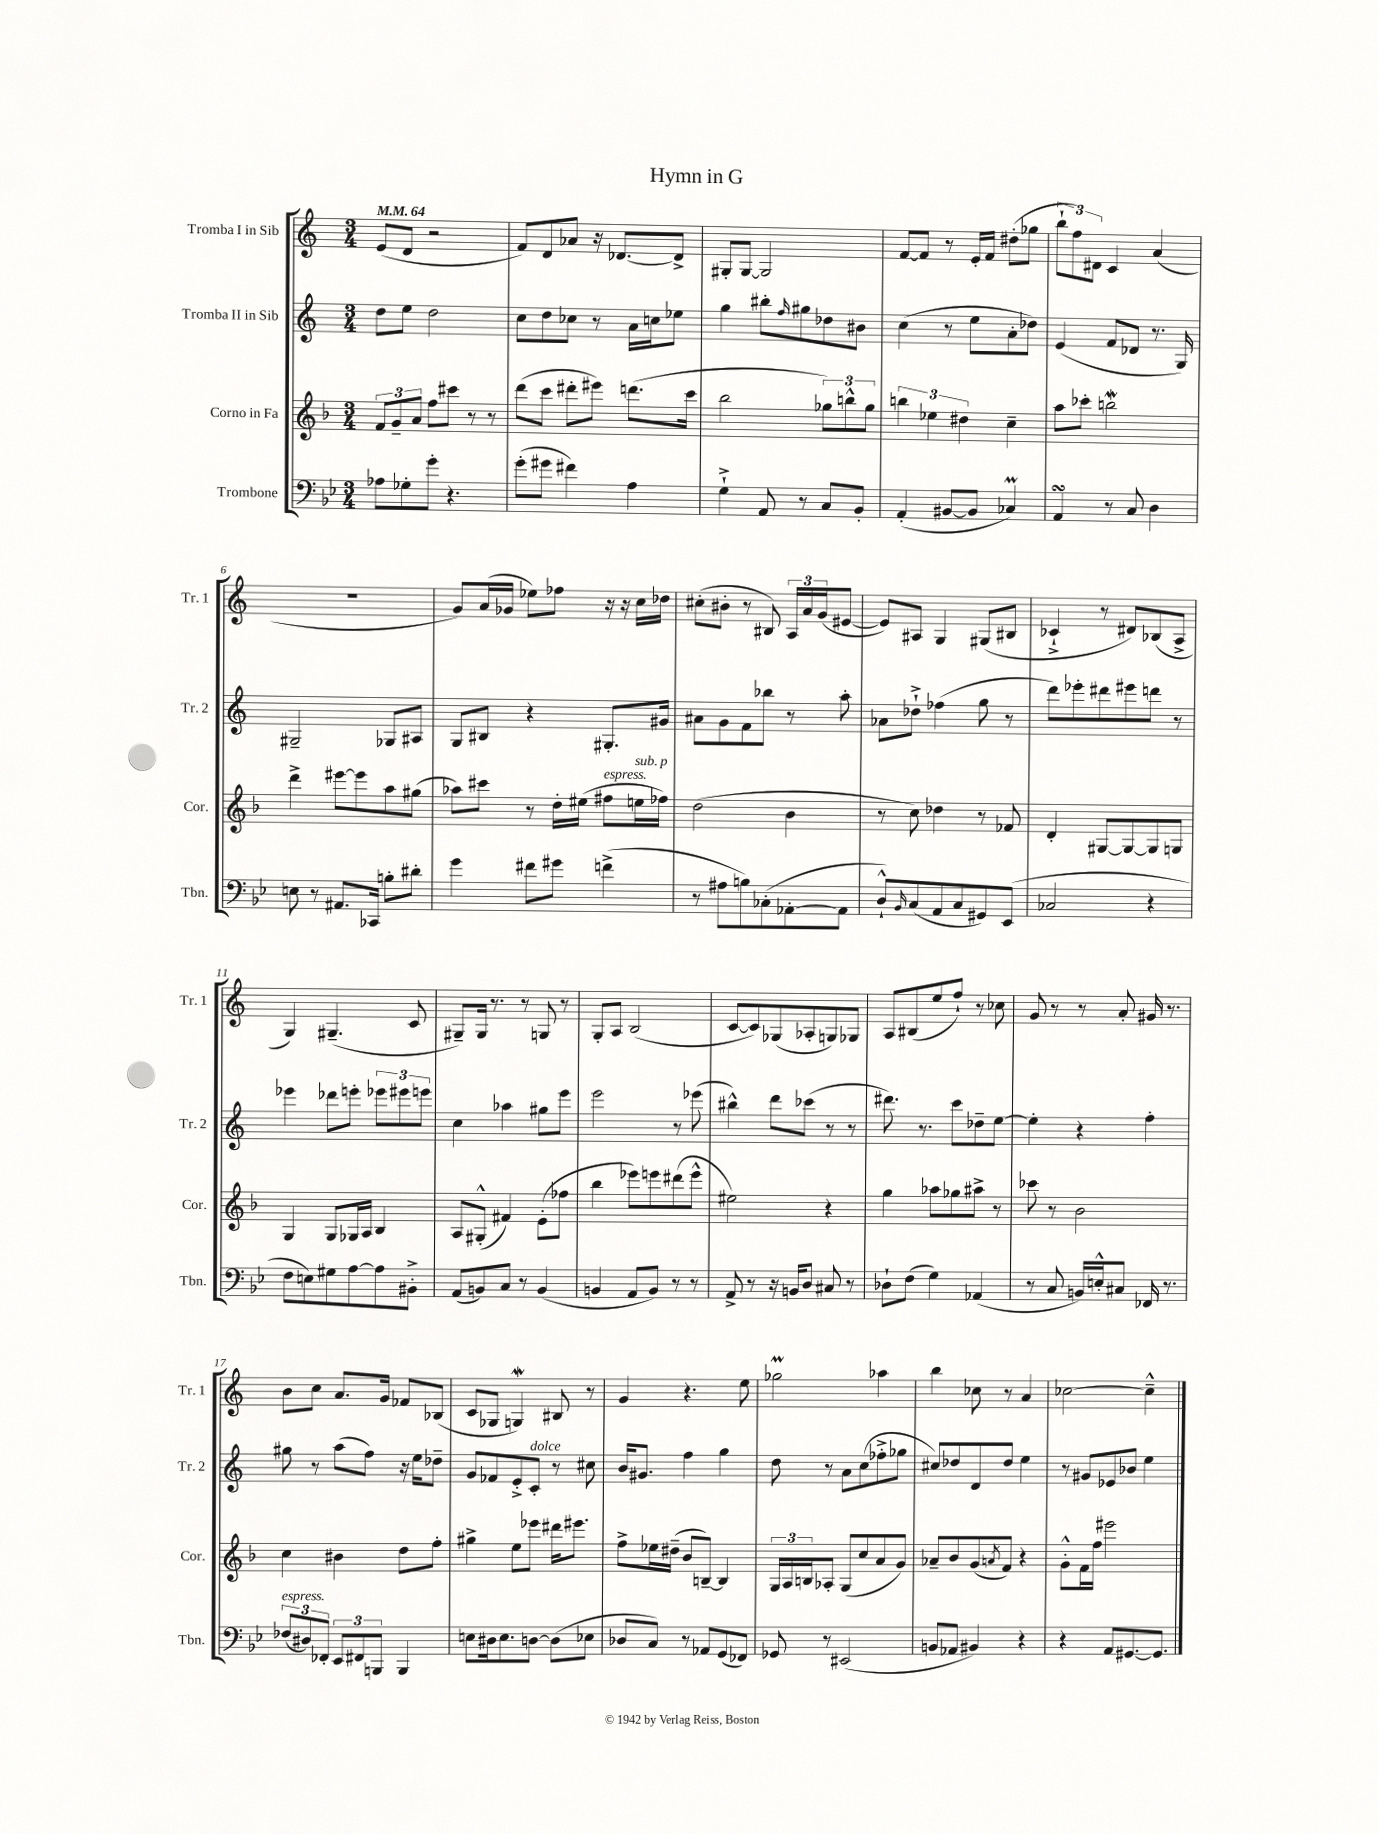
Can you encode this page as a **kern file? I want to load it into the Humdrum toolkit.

**kern	**kern	**kern	**kern
*part4	*part3	*part2	*part1
*staff4	*staff3	*staff2	*staff1
*I"Trombone	*I"Corno in Fa	*I"Tromba II in Sib	*I"Tromba I in Sib
*I'Tbn.	*I'Cor.	*I'Tr. 2	*I'Tr. 1
*clefF4	*clefG2	*clefG2	*clefG2
*k[b-e-]	*k[b-]	*k[]	*k[]
*M3/4	*M3/4	*M3/4	*M3/4
*MM64	*MM64	*MM64	*MM64
=1	=1	=1	=1
8A-X\L	12f/L	8dd\L	(8e/L
.	12g~/	.	.
8G-X'\	.	8ee\J	8d/J
.	12a/J	.	.
8g'\J	8ff\L	2dd\	2r
4.r	8ccc#X\J	.	.
.	8r	.	.
.	8r	.	.
=2	=2	=2	=2
(8g'\L	(8ddd\L	8cc\L	8f/L)
8g#X\J	8ccc\J	8dd\	8d/
4f#X\)	8ddd#X'\L	8cc-X\J	8a-X/J
.	8eee#X\J)	8r	16r
.	.	.	[8.d-X/L
4A\	(8.dddn\L	16a\LL	.
.	.	16ccn\J	.
.	.	8ee-X\J	8d-^/J]
.	16ccc\Jk	.	.
=3	=3	=3	=3
4G`^\	2bb-\	4gg\	8G#X'/L
.	.	.	[8G#/J
8AA/	.	8bb#X'\L	2G#/]
.	.	16qqff/	.
8r	.	8gg#X\	.
8C/L	12gg-X\L)	8dd-X\	.
.	12bbn^^\	.	.
8BB-'/J	.	8b#X\J	.
.	12gg-\J	.	.
=4	=4	=4	=4
(4AA'/	6bbn\	(4cc\	[8f/L
.	.	.	8f/J]
.	6ee-X\	.	.
[8BB#X/L	.	8r	8r
.	6dd#X\	.	.
8BB#/J]	.	8ee\L	16e'/LL
.	.	.	16f/JJ
4C-XM/)	4cc~\	8a'\	(8dd#X'\L
.	.	8dd-X\J)	8gg-X\J
=5	=5	=5	=5
4AAsSsS/	8aa\L	(4e/	12bb`\L
.	.	.	12ff\)
.	8ccc-X'\J	.	.
.	.	.	12d#X\J
8r	2bbnW\	8f/L	4c/
8C/	.	8d-X/J	.
4D\	.	8.r	(4a/
.	.	16G/)	.
!!LO:LB:g=z
=6	=6	=6	=6
8En\	4ddd^\	2G#X~/	2.r
8r	.	.	.
8.AA#X/L	[8eee#X\L	.	.
.	8eee#\]	.	.
16CC-X/Jk	.	.	.
8Bn'\L	8aa\	8G-X/L	.
8d#X'\J	(8gg#X\J	8A#X/J	.
=7	=7	=7	=7
4g\	8aa-X\L)	8G/L	8g/L)
.	8ccc#X\J	8B#X/J	(16a/L
.	.	.	16g-X/JJ
8f#X\L	8r	4r	8ee-X\L)
8g#X\J	16dd'\LL	.	8ff-X\J
.	(16ee#X\JJ	.	.
!	!LO:TX:a:i:t=espress.	!	!
(4fn^\	8ff#X\L	8.G#X'/L	16r
.	.	.	16r
!	!LO:TX:a:i:t=sub. p	!	!
.	16een\L	.	16cc\LL
.	16ff-X\JJ)	16g#X/Jk	16dd-X\JJ
=8	=8	=8	=8
8r	(2dd\	8a#X\L	(8cc#X'\L
8A#X\L	.	8g\	8b#X'\J
8Bn\)	.	8f\	8r
(8C-X'\	.	8bb-X\J	8B#X/)
[8AA-X'\	4b-\	8r	24A/LL
.	.	.	24a/
.	.	.	(24g/J
8AA-\J]	.	8aa'\	[8e#X/J
=9	=9	=9	=9
8D`^^/L)	8r	8a-X\L	8e#/L])
16qqBB-/	.	.	.
(8C/	8cc\)	8dd-X`^\J	8A#X/J
8AA/	4dd-X\	(4ff-X\	4G/
8C/	.	.	.
8GG#X/)	8r	8gg\	(8G#X/L
(8EE-/J	8f-X/	8r	8B#X/J
=10	=10	=10	=10
2C-X/	4d'/	8ddd\L)	4c-X`^/
.	.	8eee-X'\	.
.	[8G#X/L	8ddd#X\	8r
.	8G#/_	8eee#X\	8d#X/L)
4r	8G#/]	8dddn\J	(8B-X/
.	8Gn/J	8r	8A^/J
!!LO:LB:g=z
=11	=11	=11	=11
8F\L	4G/	4eee-X\	4G/)
8En\)	.	.	.
8G#X\	8G/L	8ddd-X\L	(4.G#X~/
[8A\	16G-X/L	8eeen'\J	.
.	16A/JJ	.	.
8A\]	4B-/	12eee-X\L	.
.	.	12eee#X\	.
8BB#X'^\J	.	.	8c/
.	.	12eeen\J	.
=12	=12	=12	=12
(8AA/L	8A/L	4cc\	8G#X~/L)
8BBn/)	(8G#X'^^/J	.	16G#/Jk
.	.	.	8.r
8C/J	4f#X/)	4aa-X\	.
8r	.	.	8r
(4BB/	(8e'\L	8gg#X\L	8Gn/
.	8ff-X\J	8eee\J	8r
=13	=13	=13	=13
4BBn/	4bb-\	2eee\	8G'/L
.	.	.	8A/J
8AA/L	8eee-X\L)	.	(2B/
8BB/J)	8eeen\	.	.
8r	(8ddd#X\	8r	.
8r	8eee^^\J	(8eee-X\	.
=14	=14	=14	=14
8AA^/	2ee#X\)	4bb#X^^\)	[8c/L
8r	.	.	8c/])
16r	.	8ddd\L	(8G-X/
16BBn/KL	.	.	.
8D/J	.	(8ccc-X\J	8A-X'/
8C#X/	4r	8r	8Gn/)
8r	.	8r	8G-X/J
=15	=15	=15	=15
8D-X`\L	4gg\	8.ddd#X\)	8A/L
(8F\J	.	.	(8B#X/
.	.	8.r	.
4G\)	8aa-X\L	.	8ee/
.	8gg-X\	8ccc\L	8ff`/J)
(4AA-X/	8aa#X^\J	8dd-X~\	8r
.	8r	[8ee\J	8cc-X\
=16	=16	=16	=16
8r	8ccc-X\	4ee'\]	8g/
8C/	8r	.	8r
16BBn/LL)	2b-\	4r	8r
16En'^^/J	.	.	.
8C#X/J	.	.	8a'/
16FF-X/	.	4ff'\	16g#X/
8.r	.	.	8.r
!!LO:LB:g=z
=17	=17	=17	=17
!LO:TX:a:i:t=espress.	!	!	!
(12F-X/L	4cc\	8gg#X\	8b\L
12D#X/)	.	.	.
.	.	8r	8cc\J
12FF-X'/J	.	.	.
12EE-/L	4b#X\	(8aa\L	8.a/L
12FF#X/	.	.	.
.	.	8ff\J)	.
12BBBn/J	.	.	.
.	.	.	16g/Jk
4BBB/	8dd\L	16r	8f-X/L
.	.	16ee\KL	.
.	8ff'\J	8dd-X~\J	(8B-X/J
=18	=18	=18	=18
8En\L	4gg#X^\	8g/L	8c/L
16D#X\k	.	8f-X/	8G-X/J
8.E\	.	.	.
.	8ee\L	8e'^/	4GnW/)
!	!	!LO:TX:a:i:t=dolce	!
[8Dn\J	8eee-X\J	8c'/J	.
(8D\L]	16ddd#X\KL	8r	8B#X/
.	8.eee#X\J	.	.
8E-X\J	.	8cc#X\	8r
=19	=19	=19	=19
8D-X/L	8ff^\L	16b/KL	4g/
.	.	8.g#X/J	.
8C/J)	16ee-X\L	.	.
.	(16dd#X~\JJ	.	.
8r	8b-/L	4ff\	4.r
8AA-X/L	[8Bn~/J)	.	.
(8GG/	4B/]	4gg\	.
8FF-X/J)	.	.	8ee\
=20	=20	=20	=20
8GG-X/	24G/LL	8dd\	2gg-XM\
.	24A/	.	.
.	24Bn/J	.	.
8r	8A-X'/J	8r	.
(2EE#X/	(8G/L	8a\L	.
.	8cc/	(8cc\	.
.	8a/	8ff-X'^\	4aa-X\
.	8g/J)	8gg-X\J	.
=21	=21	=21	=21
8BBn/L	8a-X~/L	8cc#X/L)	4bb\
8AA-X/J	8b-/	8dd-X/	.
4BB#X/)	(8g/	8d/	8cc-X\
.	8qan/	.	.
.	8f/J)	8dd-/J	8r
4r	4r	4ee\	4a/
=22	=22	=22	=22
4r	8g'^^\L	8r	[2cc-X\
.	16f\L	8g#X/L	.
.	16ff\JJ	.	.
8AA/L	2eee#X\	8e-X/	.
[8.GG#X/	.	8b-X/J	.
.	.	4ee\	4cc-~^^\]
8.GG#/J]	.	.	.
==	==	==	==
*-	*-	*-	*-
